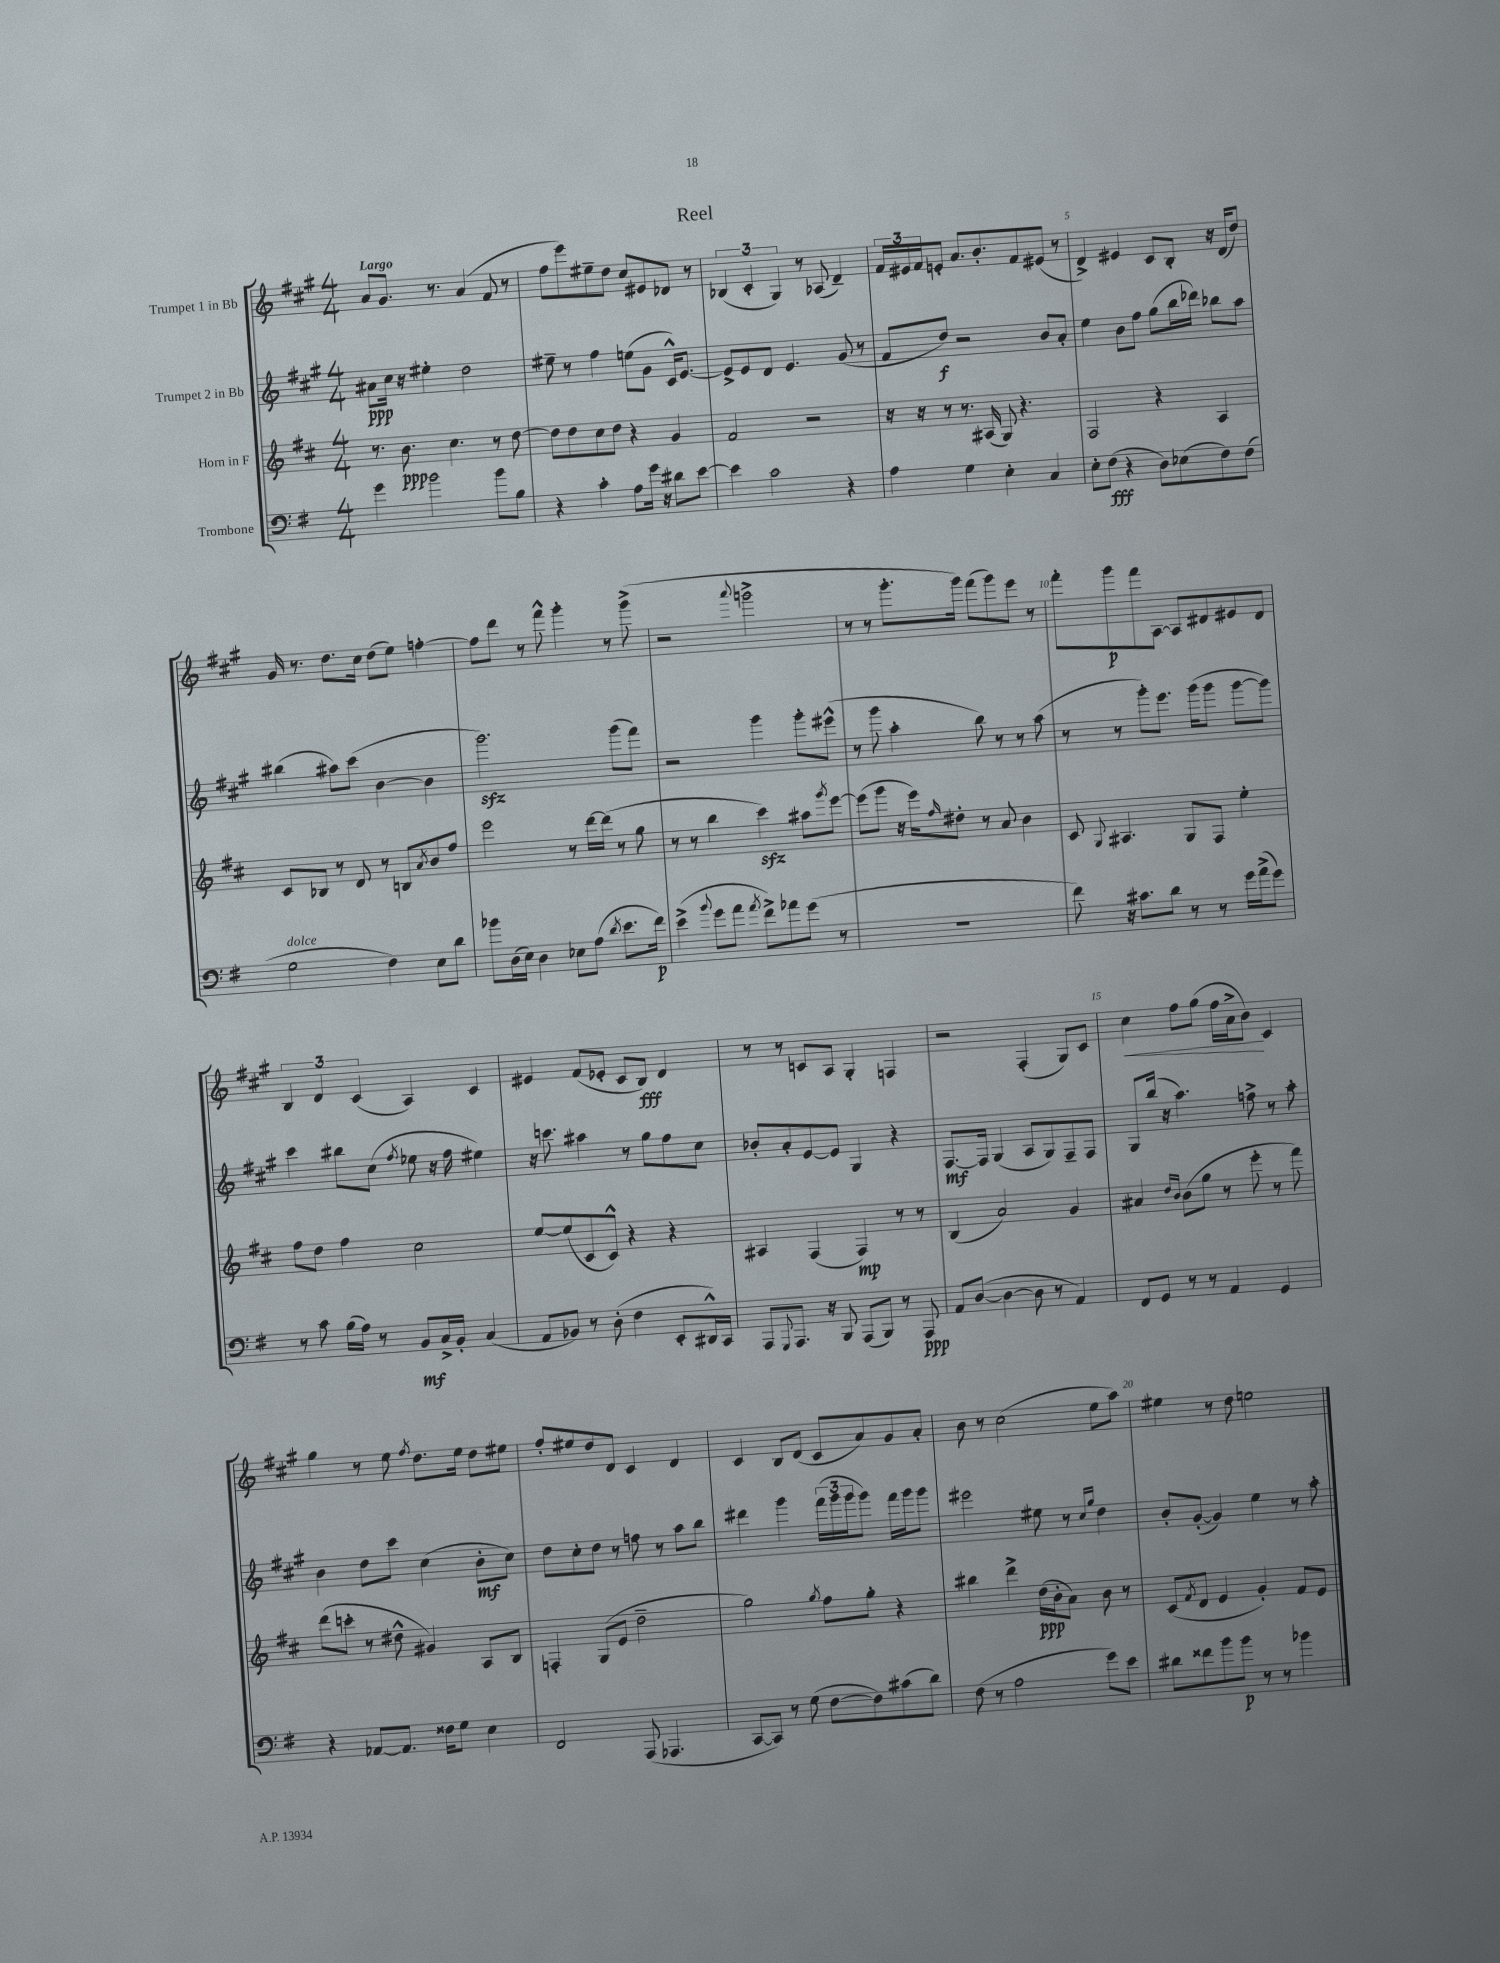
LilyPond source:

\header { title = "Reel" }
<<
\new StaffGroup <<
\new Staff = "s0" \with { instrumentName = "Trumpet 1 in Bb" } {
    \clef treble \key a \major \numericTimeSignature \time 4/4 \tempo "Largo"
    a'8 gis'8. r8. a'4( fis'8 r8 |
    fis''8 e'''8) eis''8-- d''8 cis''8 eis'8 des'8 r8 |
    \tuplet 3/2 { bes4( cis'4-. gis4) } r8 aes8( d'4--) |
    \tuplet 3/2 { fis'16 eis'16 fis'16 } e'8-. a'8. b'8.-. fis'8 eis'8( r8 |
    d'4->) eis'4 cis'8 b8-. r16 d'16( d''8) |
    gis'16 r8. d''8. cis''16 d''8( e''8) f''4~-. |
    f''8 d'''8 r8 fis'''8-^ gis'''4-. r8 gis'''8->( |
    r2 \appoggiatura { a'''8 } g'''2-> |
    r8 r8 gis'''8.-. gis'''16) fis'''8( gis'''8) e'''8 r8 |
    fis'''8-. gis'''8\p fis'''8 a8~ a8 dis'8 eis'8 dis'8 |
    \tuplet 3/2 { b4 d'4 cis'4( } a4) cis'4 |
    eis'4 fis'8( ees'8-. cis'8 b8\fff) d'4 |
    r8 r8 c'8 a8 gis4-. f4 |
    r2 fis4-.( gis8) cis'8 |
    cis''4\< fis''8 gis''8( fis''16 a'16-> b'8\!) cis'4 |
    gis''4 r8 e''8 \acciaccatura { fis''8 } d''8. e''16 d''8 eis''8 |
    fis''8-. eis''8 d''8 d'8 cis'4 d'4 |
    cis'4 b8 d'8( cis'8 a'8) gis'8 a'8-. |
    b'8 r8 cis''2( e''8 a''8) |
    eis''4 r8 d''8 e''2 \bar "|." |
}
\new Staff = "s1" \with { instrumentName = "Trumpet 2 in Bb" } {
    \clef treble \key a \major \numericTimeSignature \time 4/4
    ais'8\ppp cis''16 r16 eis''4-. d''2 |
    eis''8-- r8 fis''4 e''8( gis'8 cis'16-^) e'8.~ |
    e'8-> e'8 d'8 e'4. gis'8( r8 |
    fis'8 d''8\f) r2 b'8 a'8-. |
    e''4 b'8 fis''8 gis''8( b''16 des'''16) bes''8 a''8 |
    bis''4( ais''8) cis'''8( b'4~ b'4 |
    gis'''2.\sfz) gis'''8( fis'''8) |
    r2 gis'''4 gis'''8-. eis'''8-^( |
    r8 gis'''8 a''4-. b''8) r8 r8 a''8( |
    r8 r8 gis'''8-.) e'''8. gis'''16( gis'''8 gis'''8~ gis'''8) |
    cis'''4 bis''8 cis''8( \acciaccatura { fis''8 } ees''8 r16 fis''16 eis''4) |
    r16 c'''8. ais''4 r8 gis''8 fis''8 cis''8 |
    bes'8-. a'8-. e'8~ e'8 gis4 r4 |
    fis8.~\mf fis16 gis4( a8 gis8) fis8-- fis8 |
    gis8 b''16( r16 a''4.) f''8-> r8 a''8-. |
    b'4 d''8 cis'''8 cis''4( b'8-.\mf cis''8) |
    d''8 cis''8-. d''8 r8 f''8 r8 a''8 b''8 |
    dis'''4 gis'''4 \tuplet 3/2 { fis'''16( gis'''16 gis'''16 } gis'''8) fis'''16 gis'''16 gis'''8 |
    eis'''2 eis''8 r8 \grace { cis''16 gis''16 } d''4 |
    b'8-. gis'8~-.( gis'4) e''4 r8 a''8-. \bar "|." |
}
\new Staff = "s2" \with { instrumentName = "Horn in F" } {
    \clef treble \key d \major \numericTimeSignature \time 4/4
    r8. b'8.\ppp cis''4. r8 d''8~ |
    d''8 d''8 cis''8 d''8 r4 g'4 |
    fis'2 r2 |
    r16 r16 r8 r8. ais16( g8) r4. |
    fis2 r4 a4 |
    cis'8 bes8 r8 d'8 r8 b8 \acciaccatura { a'8 } b'8 fis''8 |
    e'''2 r8 d'''16~ d'''16( r8 g''8 |
    r8 r8 b''4 cis'''4\sfz) ais''8 \acciaccatura { g'''8 } e'''8~ |
    e'''8( g'''8 r16 e'''16) \grace { fis''16 } dis''8-. r8 a'8 b'4 |
    cis'8 \appoggiatura { g8 } ais4. g8 fis8 e''4-. |
    fis''8 d''8 fis''4 cis''2 |
    e''8~ e''8( cis'8 cis'8-^) r4 r4 |
    ais4 fis4( fis4\mp) r8 r8 |
    b4( a'2) g'4 |
    ais'4 \grace { d''16 b'16 } b'8( g''8 r8 e'''8-. r8 fis'''8) |
    d'''8( c'''8-. r8 dis''8-^ gis'4) a8 b8 |
    f4-. g8( e'8 d''2-- |
    g''2) \acciaccatura { g''8 } fis''8 g''8-. r4 |
    bis''4 d'''4-> d''16\ppp( b'16-. a'8) b'8 r8 |
    cis'8( \acciaccatura { fis'8 } d'8 e'4 g'4-.) fis'8 e'8 \bar "|." |
}
\new Staff = "s3" \with { instrumentName = "Trombone" } {
    \clef bass \key g \major \numericTimeSignature \time 4/4
    g'4 b'2 b'8 b8 |
    r4 c'4-. a8 g'16 r16 dis'8 e'8~ |
    e'4 c'2 r4 |
    a4 g4 e4-. c4 |
    e8-. fis8\fff( r4 d8) ees8( fis8) fis8( |
    g2^\markup { \italic "dolce" } fis4) e8 d'8 |
    bes'8 d16( e16) d4 ees8 a8( \acciaccatura { d'8 } e'8. fis'16\p) |
    e'4->( \appoggiatura { b'8 } g'8 a'8 \acciaccatura { a'8 } fis'8->) aes'8 g'8( r8 |
    R1 |
    fis'8) r16 cis'8. d'8 r8 r8 g'16 a'16->( g'8) |
    r8 c'8 b16( a16) r8 b,8\mf c16-> b,16-. c4( |
    a,8 bes,8) r8 d8-.( fis4 e,8-. dis,16-^) c,16 |
    a,,8 \appoggiatura { g,,8 } a,,8. r16 b,,8 a,,8( b,,8) r8 a,,8\ppp |
    a,8 d8~( d4~ d8 r8 a,4) |
    fis,8 g,8 r8 r8 a,4 g,4 |
    r4 aes,8~ aes,8. fisis16 g8 e4 |
    fis,2 a,,8( aes,,4. |
    c,8~ c,8) r8 g8( fis8~ fis8) cis'8( d'8) |
    fis8( r8 a2 g'8) e'8 |
    dis'8 fisis'8 b'8 b'8\p r8 r8 bes'4 \bar "|." |
}
>>
>>
\layout { \context { \Score \override BarNumber.break-visibility = ##(#f #t #t) barNumberVisibility = #(every-nth-bar-number-visible 5) } }
